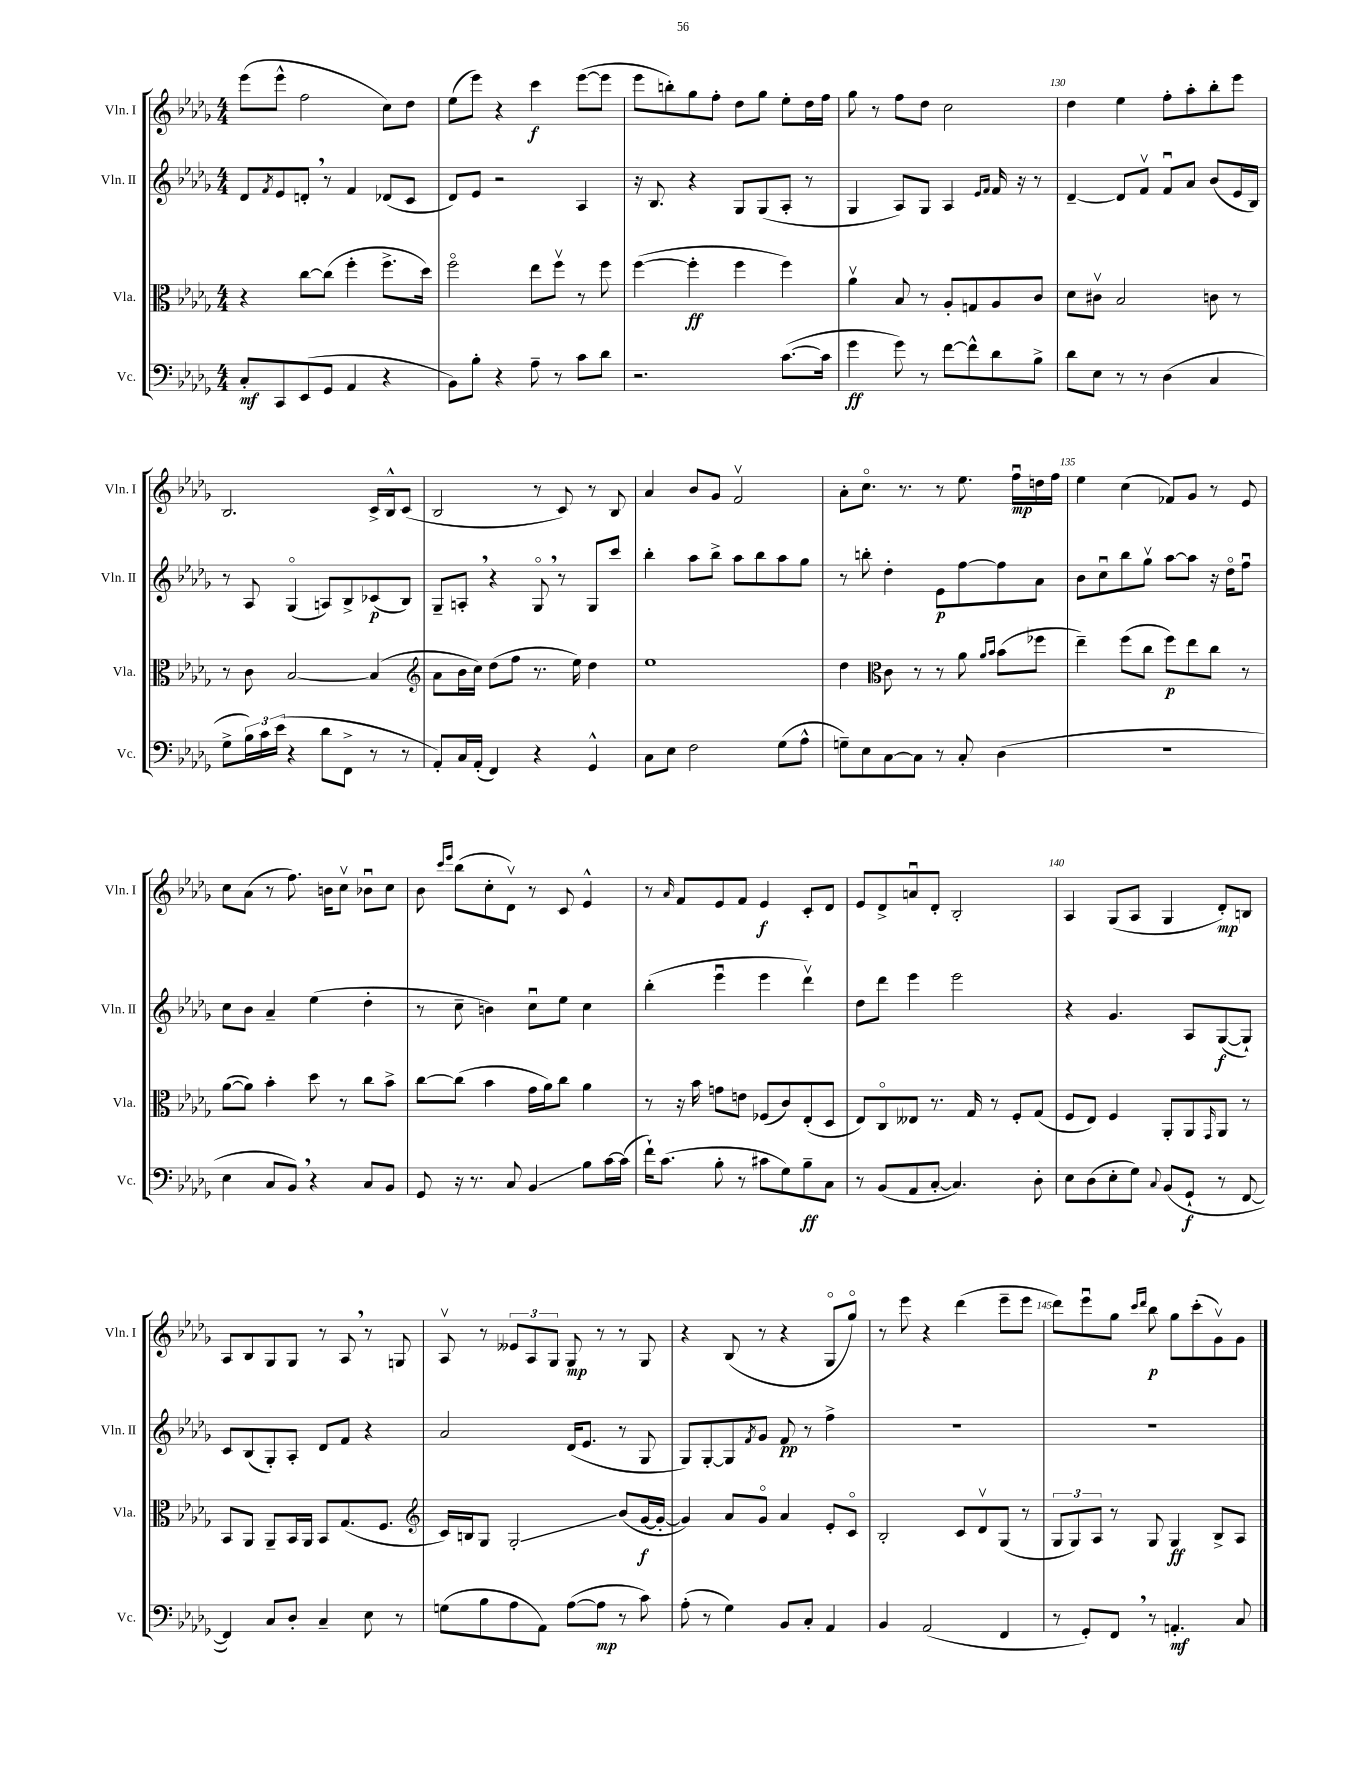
<<
\new StaffGroup <<
\new Staff = "s0" \with { instrumentName = "Vln. I" shortInstrumentName = "Vln. I" } {
    \clef treble \key des \major \numericTimeSignature \time 4/4
    ees'''8( ees'''8-^ f''2 c''8) des''8 |
    ees''8( ees'''8) r4 c'''4\f ees'''8~( ees'''8 |
    ees'''8 b''8-.) ges''8 f''8-. des''8 ges''8 ees''8-. des''16 f''16 |
    ges''8 r8 f''8 des''8 c''2 |
    des''4 ees''4 f''8-. aes''8-. bes''8-. ees'''8 |
    bes2. c'16-> bes16-^ c'8( |
    bes2 r8 c'8) r8 bes8 |
    aes'4 bes'8 ges'8 f'2\upbow |
    aes'8-. c''8.\flageolet r8. r8 ees''8. f''16\downbow\mp d''16 f''16 |
    ees''4 c''4( fes'8) ges'8 r8 ees'8 |
    c''8 aes'8( r8 f''8.) b'16 c''8\upbow bes'8\downbow c''8 |
    bes'8 \grace { c'''16 ees'''16 } bes''8( c''8-. des'8\upbow) r8 c'8 ees'4-^ |
    r8 \grace { aes'16 } f'8 ees'8 f'8 ees'4\f c'8-. des'8 |
    ees'8 des'8-> a'8\downbow des'8-. bes2-. |
    aes4 ges8( aes8 ges4 des'8-.\mp) b8 |
    aes8 bes8 ges8 ges8 r8 aes8 \breathe r8 g8 |
    aes8\upbow r8 \tuplet 3/2 { eeses'8 aes8 ges8 } ges8\mp r8 r8 ges8 |
    r4 bes8( r8 r4 ges8\flageolet ges''8\flageolet) |
    r8 ees'''8 r4 des'''4( ees'''8-- ees'''8 |
    des'''8) ees'''8\downbow ges''8 \grace { c'''16 des'''16 } bes''8\p ges''8 c'''8-.( ges'8\upbow) ges'8 \bar "|." |
}
\new Staff = "s1" \with { instrumentName = "Vln. II" shortInstrumentName = "Vln. II" } {
    \clef treble \key des \major \numericTimeSignature \time 4/4
    des'8 \acciaccatura { f'8 } ees'8 d'8-. \breathe r8 f'4 des'8( c'8 |
    des'8) ees'8 r2 aes4 |
    r16 bes8. r4 ges8 ges8( aes8-. r8 |
    ges4 aes8) ges8 aes4 \grace { ees'16 f'16 } f'16 r16 r8 |
    des'4~-- des'8 f'8\upbow f'8\downbow aes'8 bes'8( ees'16 bes16) |
    r8 aes8 ges4\flageolet( a8) bes8-> ces'8\p( bes8) |
    ges8-- a8-. \breathe r4 ges8\flageolet \breathe r8 ges8 c'''8 |
    bes''4-. aes''8 bes''8-> aes''8 bes''8 aes''8 ges''8 |
    r8 b''8-. des''4-. ees'8\p f''8~ f''8 aes'8 |
    bes'8 c''8\downbow bes''8 ges''8\upbow aes''8~ aes''8 r16 des''16\flageolet f''8\downbow |
    c''8 bes'8 aes'4-- ees''4( des''4-. |
    r8 c''8-- b'4) c''8\downbow ees''8 c''4 |
    bes''4-.( ees'''4\downbow ees'''4 des'''4\upbow) |
    des''8 des'''8 ees'''4 ees'''2 |
    r4 ges'4. aes8 ges8~\f( ges8-!) |
    c'8 bes8( ges8-.) aes8-. des'8 f'8 r4 |
    aes'2 des'16( ees'8. r8 ges8 |
    ges8) ges8~-. ges8 \acciaccatura { f'8 } ges'8 f'8\pp r8 f''4-> |
    R1 |
    R1 \bar "|." |
}
\new Staff = "s2" \with { instrumentName = "Vla." shortInstrumentName = "Vla." } {
    \clef alto \key des \major \numericTimeSignature \time 4/4
    r4 c''8~ c''8( f''4-. f''8.-> des''16) |
    f''2\flageolet ees''8 f''8\upbow r8 f''8 |
    f''4~( f''4-.\ff f''4 f''4) |
    aes'4\upbow bes8 r8 aes8-. g8 aes8 c'8 |
    des'8 cis'8\upbow bes2 c'8 r8 |
    r8 c'8 bes2~ bes4( |
    \clef treble aes'8 bes'16 c''16) des''8( f''8 r8. ees''16) des''4 |
    ees''1 |
    des''4 \clef alto c'8 r8 r8 aes'8 \grace { aes'16 bes'16 } bes'8( fes''8 |
    ees''4--) f''8( c''8 f''8\p) ees''8 c''8 r8 |
    aes'8~( aes'8) bes'4-. des''8 r8 c''8 bes'8-> |
    c''8~ c''8( bes'4 ges'16 aes'16) c''8 aes'4 |
    r8 r16 bes'16 g'8 e'8 fes8( c'8) ees8-.( des8 |
    ees8) c8\flageolet eeses8 r8. ges16 r8 f8-. ges8( |
    f8 ees8) f4 aes,8-. aes,8 \grace { ges,16 } aes,8 r8 |
    bes,8 aes,8 aes,8-- bes,16 aes,16 bes,8 ges8.( f8. |
    \clef treble c'16) b16 ges8 ges2-.\glissando bes'8( ges'16~\f ges'16~-. |
    ges'4) aes'8 ges'8\flageolet aes'4 ees'8-. c'8\flageolet |
    bes2-. c'8 des'8\upbow ges8( r8 |
    \tuplet 3/2 { ges8 ges8) aes8 } r8 ges8 ges4\ff bes8-> aes8 \bar "|." |
}
\new Staff = "s3" \with { instrumentName = "Vc." shortInstrumentName = "Vc." } {
    \clef bass \key des \major \numericTimeSignature \time 4/4
    c8-.\mf c,8 ees,8( ges,8 aes,4 r4 |
    bes,8) bes8-. r4 aes8-- r8 c'8 des'8 |
    r2. c'8.~( c'16 |
    ges'4\ff ges'8) r8 f'8~ f'8-^ des'8 bes8-> |
    des'8 ees8 r8 r8 des4( c4 |
    ges8-> \tuplet 3/2 { bes16) c'16 ees'16( } r4 des'8 f,8-> r8 r8 |
    aes,8-.) c16 aes,16-.( f,4) r4 ges,4-^ |
    c8 ees8 f2 ges8( aes8-^ |
    g8--) ees8 c8~ c8 r8 c8-. des4( |
    R1 |
    ees4 c8 bes,8) \breathe r4 c8 bes,8 |
    ges,8 r16 r8. c8 bes,4\glissando bes8 c'16~ c'16( |
    f'16-!) c'8.( bes8-. r8 cis'8 ges8) bes8--\ff c8 |
    r8 bes,8( aes,8 c8~-. c4.) des8-. |
    ees8 des8( ees8-. ges8) \appoggiatura { c8 } bes,8( ges,8-!\f r8 f,8~ |
    f,4) c8 des8-. c4-- ees8 r8 |
    g8( bes8 aes8 aes,8) aes8~( aes8\mp r8 c'8) |
    aes8-.( r8 ges4) bes,8 c8-. aes,4 |
    bes,4 aes,2( f,4 |
    r8 ges,8-.) f,8 \breathe r8 a,4.-.\mf c8 \bar "|." |
}
>>
>>
\layout { \context { \Score currentBarNumber = #126 \override BarNumber.break-visibility = ##(#f #t #t) barNumberVisibility = #(every-nth-bar-number-visible 5) } }
